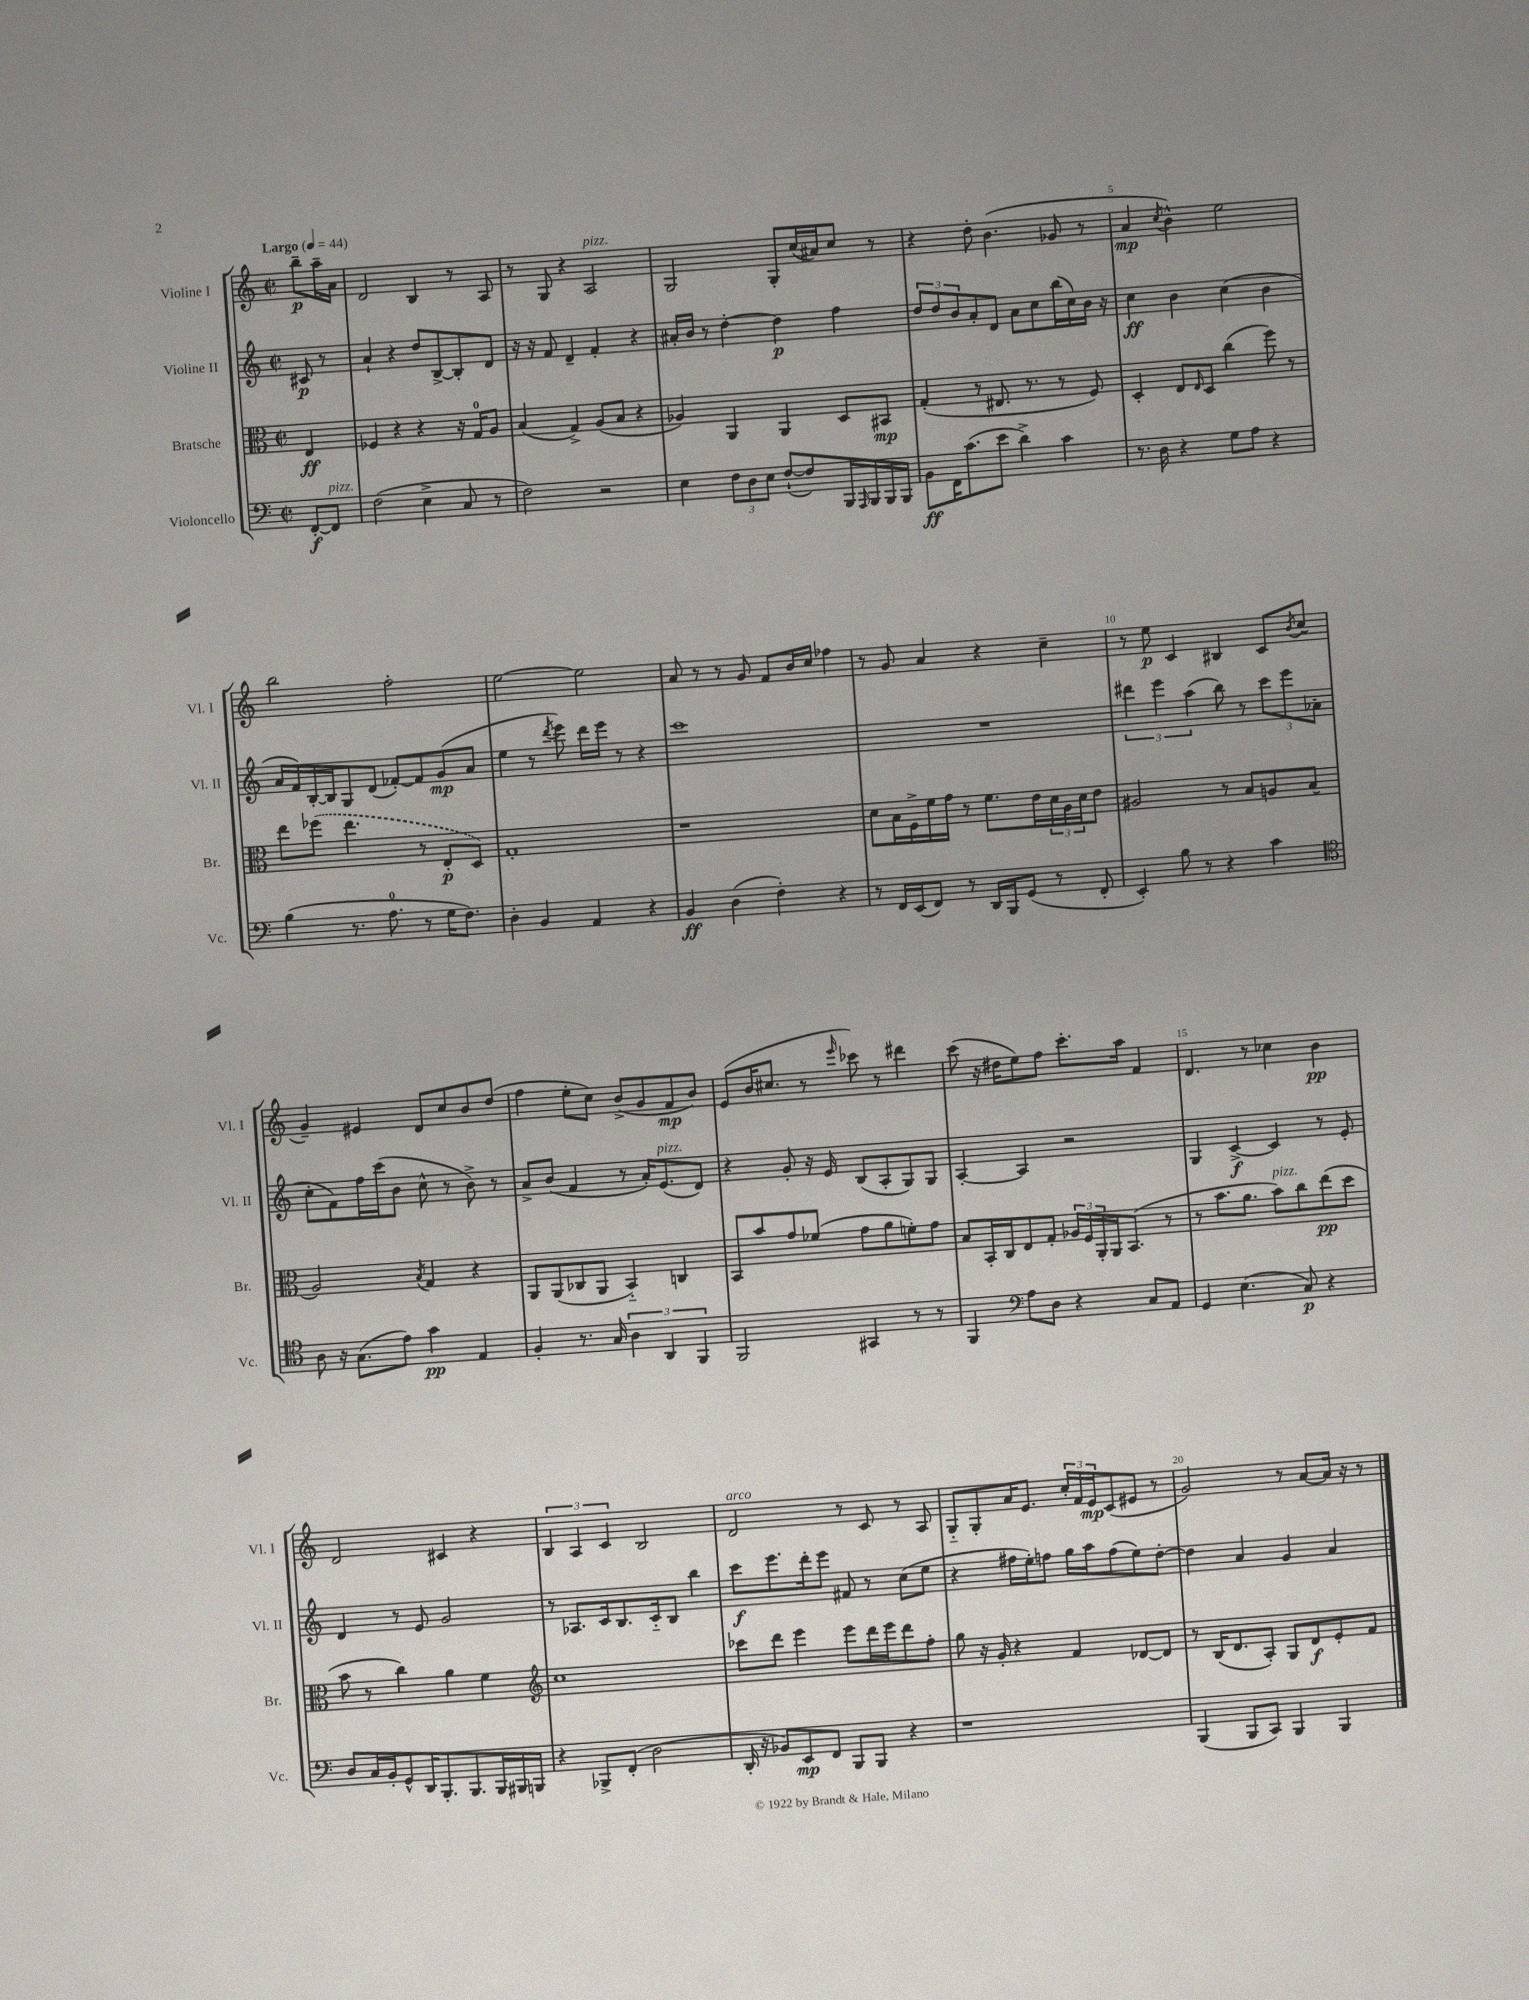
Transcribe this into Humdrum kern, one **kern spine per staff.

**kern	**kern	**kern	**kern
*staff4	*staff3	*staff2	*staff1
*clefF4	*clefC3	*clefG2	*clefG2
*k[]	*k[]	*k[]	*k[]
*M2/2	*M2/2	*M2/2	*M2/2
*met(c|)	*met(c|)	*met(c|)	*met(c|)
*MM44	*MM44	*MM44	*MM44
[8FF'	4E	8c#	8bb~
8FF]	.	8r	16aa~
.	.	.	16a
=	=	=	=
(2F	4F-	4a`	2d
.	4r	4r	.
4E^	4r	8dd	4B
.	.	[8B^	.
8C	16r	8B']	8r
.	16G	.	.
8r	8A	8d	8A
=	=	=	=
2F)	(4B	16r	8r
.	.	16r	.
.	.	8f	8G
.	4G^)	4d~	4r
2r	(8A	4f'	2A
.	8B	.	.
.	4r	4r	.
=	=	=	=
4E	4A-)	16a#'	2G
.	.	16b	.
.	.	8r	.
12F	4AA	[4dd'	.
12D	.	.	.
12E	.	.	.
([8F`	4AA	4dd]	8G'
8F])	.	.	(16cc
.	.	.	16a#)
16BBB	8D	4ff	8cc
16qqAAA	.	.	.
16BBB	.	.	.
16BBB	8BB#	.	8r
16BBB	.	.	.
=	=	=	=
8BB	(4G'	12dd	4r
.	.	12dd	.
16FF	.	.	.
.	.	12b	.
(8.c	.	.	.
.	8r	8a'	8dd'
8e	8.E#	8d	(4.b
4d^)	.	8a	.
.	8.r	.	.
.	.	8cc	.
4c	8r	(16bb	8g-
.	.	16cc)	.
.	8F)	16b	8r
.	.	16r	.
=	=	=	=
8.r	4D'	4cc	4a
16D	.	.	.
.	.	.	8qcc
4r	8E	4b	4b^^)
.	16qqE	.	.
.	8D	.	.
8G	(4cc	(4cc	2ee
8A	.	.	.
4r	8ff)	4b	.
.	8r	.	.
=	=	=	=
(4B	8ee	16a	2bb
.	.	16f)	.
.	(8ff-	[16B'	.
.	.	16B]	.
8.r	4.ee	8G	.
.	.	(8d	.
8.A	.	.	.
.	.	[8f-')	2ff'
8r	8r	8f-]	.
16G	8E'	(8g	.
8.F)	.	.	.
.	8D)	8a	.
=	=	=	=
4D'	1G'	4ee	[2ee
4BB	.	8r	.
.	.	8qddd	.
.	.	8eee)	.
4AA	.	16ddd	2ee]
.	.	16eee	.
.	.	8r	.
4r	.	4r	.
=	=	=	=
4BB	1r	1ccc	8a
.	.	.	8r
(4D	.	.	8r
.	.	.	8g
4F')	.	.	8f
.	.	.	16b
.	.	.	16cc
4r	.	.	4ff-
=	=	=	=
8r	8d	1r	8r
16FF	16B	.	8g
(16EE	16F^	.	.
8FF)	16f	.	4a
.	16g	.	.
8r	8r	.	.
16DD	8.f	.	4r
16BBB	.	.	.
(8GG	.	.	.
.	16e	.	.
8r	24d	.	4cc~
.	24A	.	.
.	24d	.	.
8FF'	8e	.	.
=	=	=	=
4EE')	2A#	6ddd#	8r
.	.	.	8ee
.	.	6eee	.
8B	.	.	4c
.	.	(6aa	.
8r	.	.	.
4r	8r	8bb)	4B#
.	8B	8r	.
4c	8A	12ccc	8c
.	.	12eee	.
.	.	.	8qb
.	(8B	.	(8cc
.	.	(12a-	.
=	=	=	=
*clefC4	*	*	*
8A	2A)	8cc'	4g~)
16r	.	8f)	.
(8.G	.	.	.
.	.	16ff	4e#
.	.	(16ccc	.
8e)	.	8b	.
.	8qB	.	.
4g	4G	8cc^^	8d
.	.	8r	8cc
4E	4r	8b^)	8b
.	.	8r	(8dd
=	=	=	=
4F'	8AA	8a^	4ff
.	(8AA	(8b	.
8.r	8C-	4f	8ee'
.	8AA	.	8cc)
16G	.	.	.
6A	4BB'~)	8r	(8b^
.	.	16a')	8g
6AA	.	.	.
.	.	(8.e	.
.	4C	.	8f
6FF	.	.	.
.	.	8d)	8b)
=	=	=	=
2FF	8BB	4r	(8e
.	8b	.	16b
.	.	.	8.cc#
.	8g	8g'	.
.	(8f-	16r	8r
.	.	16e	.
.	.	.	16qqeee
4GG#	8g	(8B	8ccc-)
.	8a	8A'	8r
8r	8f')	8G)	4ddd#
8r	8g	8G	.
=	=	=	=
4FF	8B	[4A'	(8ccc
.	16BB'	.	16r
.	16C	.	16dd#
*clefF4	*	*	*
8A	8E	4A]	8ee)
8D	8G'	.	8ff
4r	24A-	2r	8.ccc'
.	24F	.	.
.	24AA'	.	.
.	16AA	.	.
.	(8.BB	.	16aa
8C	.	.	4f
8AA	8r	.	.
=	=	=	=
4GG	8r	4G	4.d
.	8.b	.	.
(4.E	.	[4c^	.
.	8.a	.	.
.	.	.	8r
.	8b)	4c]	4cc-
8C)	8cc	.	.
4r	(8ee	8r	4b
.	8dd	8e'	.
=	=	=	=
8D	8b	4d	2d
16C	8r	.	.
16BB'	.	.	.
8GG^^	4cc)	8r	.
16DD	.	8e	.
8.BBB'	.	.	.
.	4a	2g	4c#
8.BBB	.	.	.
.	4f	.	4r
16BBB	.	.	.
16BBB#	.	.	.
16BBB	.	.	.
=	=	=	=
*	*clefG2	*	*
4r	1cc	8r	6B
.	.	8.A-	.
.	.	.	6A
8BBB-^	.	.	.
.	.	16c	.
.	.	.	6c
(8FF'	.	8.B	.
2D	.	.	2B
.	.	16c'~	.
.	.	8B	.
.	.	4bb	.
=	=	=	=
16DD'	8ccc-	8ccc	2d
16r	.	.	.
8BB-)	8ddd	8.eee	.
8EE	4eee	.	.
.	.	16ddd'	.
8FF	.	8eee	.
8BBB	8eee	8f#	8r
8BBB	16ddd	8r	8c
.	16eee	.	.
4r	8ddd	(8cc	8r
.	8ff'	8ee	8A
=	=	=	=
1r	8gg	4r	8G'~
.	16r	.	8G'
.	16g'	.	.
.	4r	16ff#	16a
.	.	16ee')	8.e
.	.	8ff	.
.	4f	16gg	24cc'
.	.	.	24f
.	.	16aa	.
.	.	.	24e
.	.	(8ff	(8c
.	[8d-	8ee)	8e#
.	8d-]	[8dd'	8r
=	=	=	=
(4BBB	8r	4dd]	2g)
.	(16B	.	.
.	8.d	.	.
8BBB	.	4a	.
8CC)	8A')	.	.
4BBB	8G	4g	8r
.	8d	.	[8a
4BBB	8e'	4a	16a]
.	.	.	16r
.	8f	.	8r
==	==	==	==
*-	*-	*-	*-
